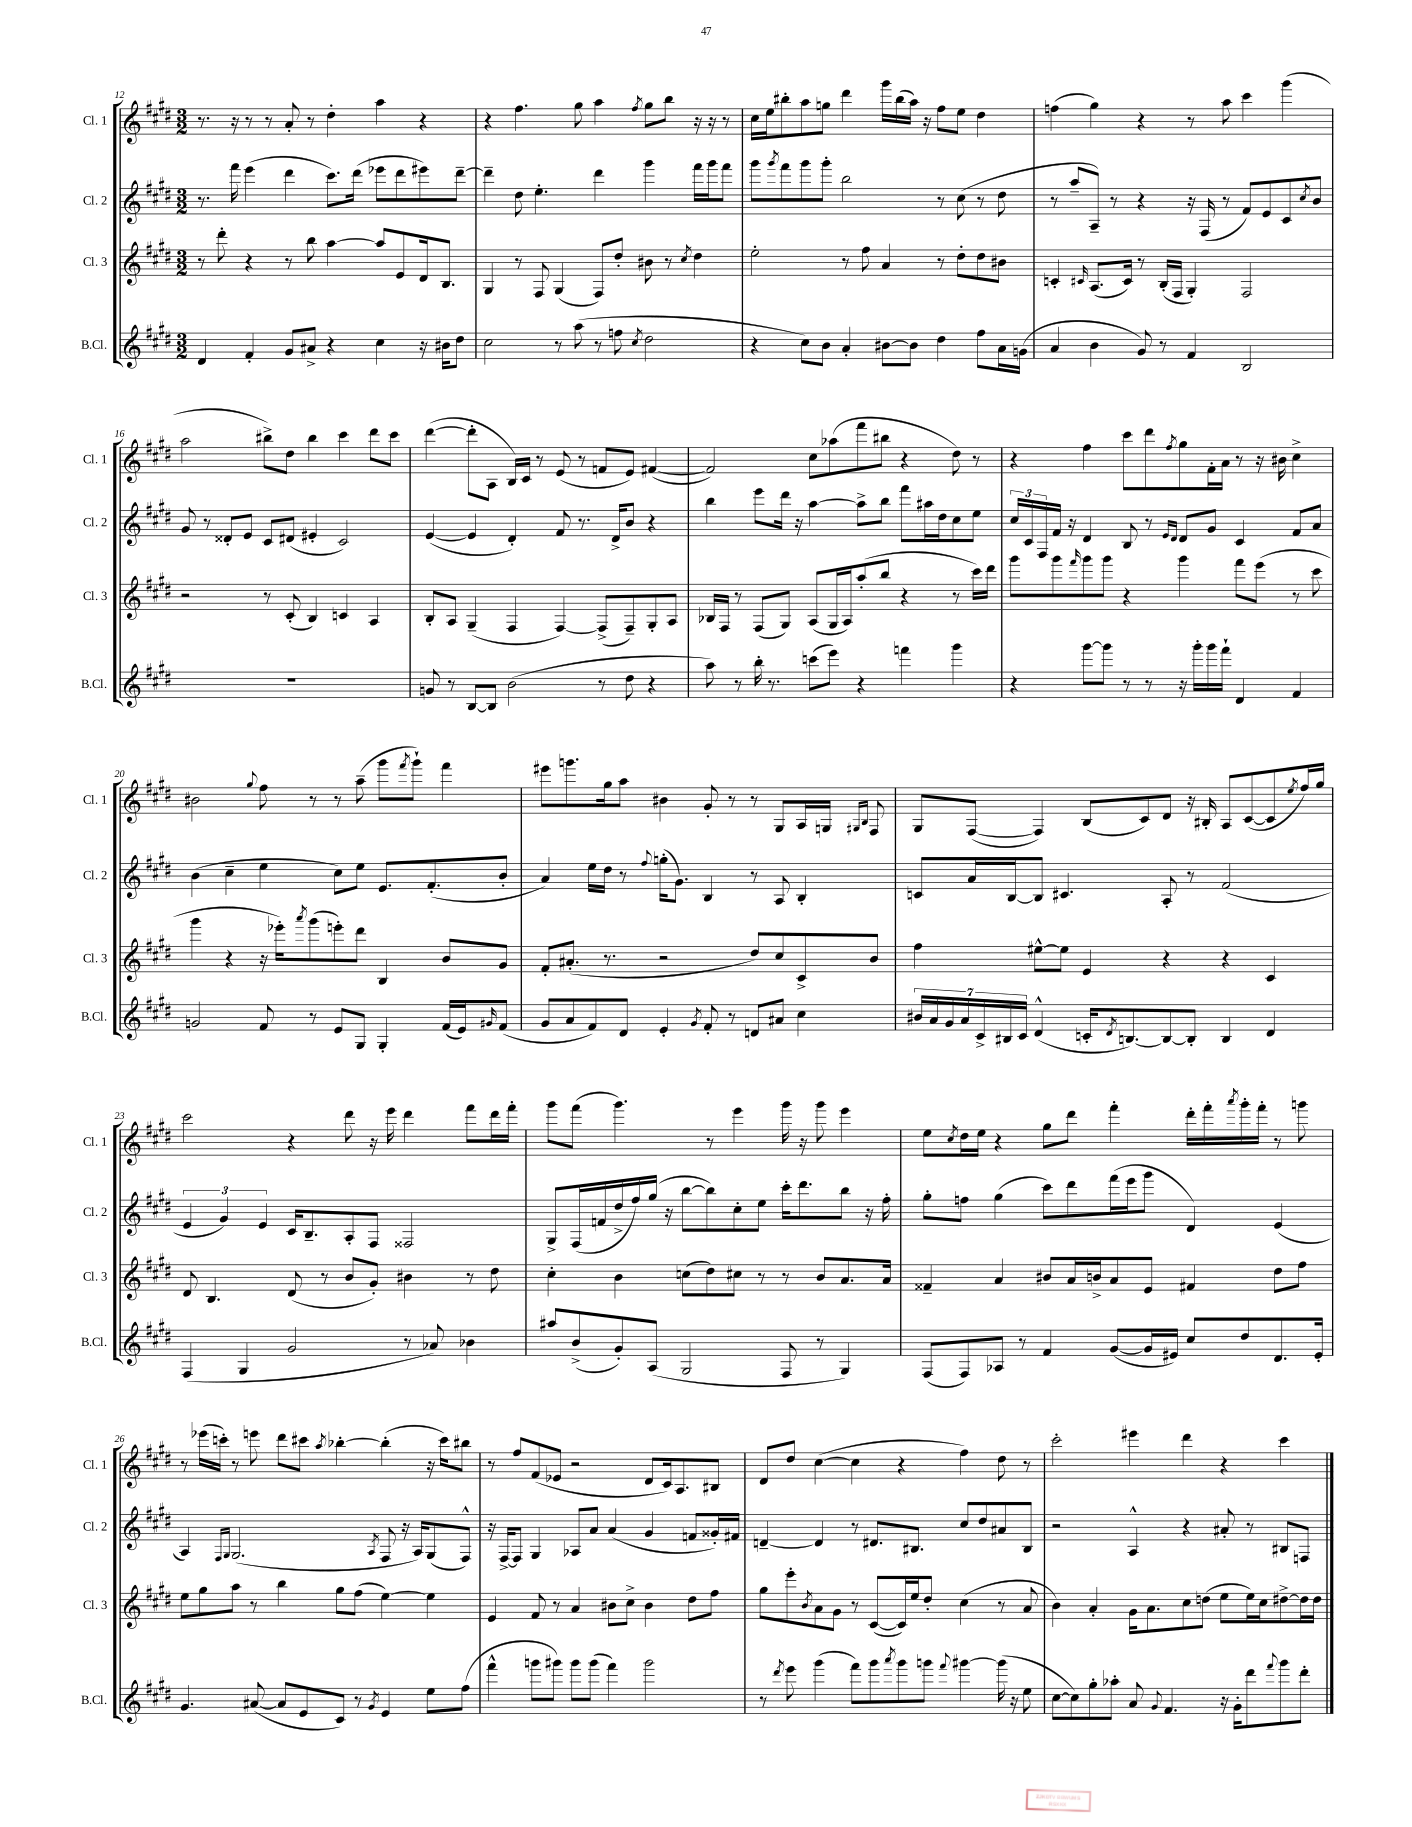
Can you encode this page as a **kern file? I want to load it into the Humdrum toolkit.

**kern	**kern	**kern	**kern
*part4	*part3	*part2	*part1
*staff4	*staff3	*staff2	*staff1
*I"B.Cl.	*I"Cl. 3	*I"Cl. 2	*I"Cl. 1
*I'B.Cl.	*I'Cl. 3	*I'Cl. 2	*I'Cl. 1
*clefG2	*clefG2	*clefG2	*clefG2
*k[f#c#g#d#]	*k[f#c#g#d#]	*k[f#c#g#d#]	*k[f#c#g#d#]
*M3/2	*M3/2	*M3/2	*M3/2
=12	=12	=12	=12
4d#/	8r	8.r	8.r
.	8ddd#'\	.	.
.	.	16fff#\	16r
4f#'/	4r	(4eee\	8r
.	.	.	8r
8g#/L	8r	4ddd#\	8a'/
8a#X^/J	8bb\	.	8r
4r	[4aa\	8.ccc#\L)	4dd#'\
.	.	(16ddd#\Jk	.
4cc#\	8aa/L]	8eee-X\L	4aa\
.	8e/	8ddd#\	.
16r	16d#/k	8eee#X\)	4r
16b#X\KL	8.B/J	.	.
8dd#\J	.	[8ddd#~\J	.
=13	=13	=13	=13
2cc#\	4G#/	4ddd#~\]	4r
.	8r	8dd#\	4.ff#\
.	8F#/	4.ee'\	.
8r	(4G#/	.	.
(8aa\	.	.	8gg#\
8r	8F#/L)	4ddd#\	4aa\
8ffn\	8dd#'/J	.	.
8qcc#/	.	.	8qff#/
2dd#\	8b#X\	4ggg#\	8gg#\L
.	8r	.	8bb\J
.	8qcc#/	.	.
.	4dd#\	16fff#\LL	16r
.	.	16ggg#\J	16r
.	.	8fff#\J	8r
=14	=14	=14	=14
4r	2ee'\	8ggg#\L	16cc#\LL
.	.	.	16ee\J
.	.	8qggg#/	.
.	.	8fff#\	8bb#X'\
8cc#\L)	.	8ggg#\	8aa\
8b\J	.	8ggg#'\J	8ggn\J
4a'/	8r	2bb\	4ddd#\
.	8ff#\	.	.
[8b#X\L	4a/	.	16ggg#\LL
.	.	.	(16bb#\
8b#\J]	.	.	16aa\JJ)
.	.	.	16r
4dd#\	8r	8r	8ff#\L
.	8dd#'\L	(8cc#\	8ee\J
8ff#\L	8dd#\	8r	4dd#\
16a\L	8b#X\J	8dd#\	.
(16gn\JJ	.	.	.
=15	=15	=15	=15
4a/	4cn'/	8r	(4ffn\
.	.	8aa~/L	.
.	16qqc#X/	.	.
4b\	(8.A/L	8A~/J)	4gg#\)
.	.	8r	.
.	16c#/Jk)	.	.
8g#/)	8r	4r	4r
8r	(16B'/LL	.	.
.	16F#/JJ	.	.
4f#/	4G#'/)	16r	8r
.	.	(16F#/	.
.	.	8r	8aa\
2B/	2F#/	8f#/L)	4ccc#\
.	.	8e/	.
.	.	8c#/	(4ggg#\
.	.	8qcc#/	.
.	.	8b/J	.
!!LO:LB:g=z
=16	=16	=16	=16
1.r	2r	8g#/	2aa\
.	.	8r	.
.	.	8d##X'/L	.
.	.	8e/J	.
.	8r	8c#/L	8bb#X^\L)
.	(8c#'/	(8d#X/J	8dd#\J
.	4B/)	4e#X'/	4bb#\
.	4cn/	2c#/)	4ccc#\
.	4A/	.	8ddd#\L
.	.	.	8ccc#\J
=17	=17	=17	=17
8gn/	8B'/L	([4e/	([4ddd#\
8r	8A/J	.	.
[8B/L	(4G#~/	4e/]	8ddd#'\L]
8B/J]	.	.	8A\J
(2b\	4F#/	4d#'/)	16B/LL)
.	.	.	16c#/JJ
.	.	.	8r
.	[4F#/)	8f#/	(8e/
.	.	8.r	8r
8r	(8F#^/L]	.	8fn/L
.	.	16d#^/KL	.
8dd#\	8F#~/)	8b/J	8e/J)
4r	8G#'/	4r	([4f#X/
.	8A/J	.	.
=18	=18	=18	=18
8aa\)	16B-X/LL	4bb\	2f#/])
.	16F#/JJ	.	.
8r	8r	.	.
16bb'\	(8F#/L	8eee\L	.
8.r	.	.	.
.	8G#/J)	16ddd#\Jk	.
.	.	16r	.
(8cccn\L	(8A/L	[4aa\	8cc#\L
8eee\J)	16G#/L	.	(8aa-X\
.	16A/J)	.	.
4r	(8aa'/	8aa^\L]	8fff#\
.	8bb/J	8bb\J	8bb#X\J
4fffn\	4r	8fff#\L	4r
.	.	16aa#X\L	.
.	.	16dd#\J	.
4ggg#\	8r	8cc#\	8dd#\)
.	16ccc#\LL)	8ee\J	8r
.	16ddd#\JJ	.	.
=19	=19	=19	=19
4r	8ggg#\L	24cc#/LL	4r
.	.	24c#/	.
.	.	24F#/	.
.	8ggg#\	16f#/JJ	.
.	.	16r	.
.	16qqfff#/	.	.
[8ggg#\L	8ggg#\	4d#/	4ff#\
8ggg#\J]	8ggg#\J	.	.
8r	4r	8B/	8ccc#\L
8r	.	8r	8ddd#\
.	.	16qqe/LL	.
.	.	16qqd#/JJ	8qff#/
16r	4ggg#\	8d#/L	8gg#\
16ggg#'\LL	.	.	.
16ggg#\	.	8g#/J	16f#'\L
16fff#`\JJ	.	.	16a\JJ
4d#/	8fff#\L	4c#/	8r
.	(8eee\J	.	16r
.	.	.	16b#X\
4f#/	8r	8f#/L	4cc#^\
.	8ccc#\	8a/J	.
!!LO:LB:g=z
=20	=20	=20	=20
2gn/	4ggg#\	(4b\	2b#X\
.	4r	4cc#~\	.
.	.	.	8qqgg#/
8f#/	16r	4ee\	8ff#\
.	16eee-X'\KL)	.	.
.	8qaaa/	.	.
8r	(8ggg#\	.	8r
8e/L	8eeen'\)	8cc#\L)	8r
8G#/J	8ddd#\J	8ee\J	(8aa~\
4G#'/	4B/	8.e/L	8ggg#\L
.	.	.	8qfff#/
.	.	.	8ggg#`\J)
.	.	(8.f#'/	.
(16f#/LL	8b/L	.	4fff#\
16e/J)	.	.	.
16qqg#X/	.	.	.
(8f#/J	8g#/J	8b'/J	.
=21	=21	=21	=21
8g#/L	8f#'/L	4a/)	8eee#X\L
8a/	(8.a#X'/J	.	8.gggn\
8f#/)	.	16ee\LL	.
.	8.r	16dd#\JJ	16gg#\k
8d#/J	.	8r	8aa\J
.	.	8qqff#/	.
4e'/	2r	(16ggn'\KL	4b#X\
.	.	8.g#\J)	.
8qg#/	.	.	.
8f#'/	.	4B/	8g#'/
8r	.	.	8r
8dn/L	8dd#/L)	8r	8r
8a#X/J	8cc#/	8A/	8G#/L
4cc#\	8c#^/	4B'/	16A/L
.	.	.	16Gn/JJ
.	.	.	16qqG#X/LL
.	.	.	16qqB/JJ
.	8b/J	.	8F#/
=22	=22	=22	=22
28b#X/LL	4ff#\	8cn/L	8G#/L
28a/	.	.	.
28g#/	.	.	.
28a/	.	.	.
.	.	16a/L	([8F#/J
28c#^/	.	.	.
28B#X/	.	.	.
.	.	[16B/J	.
28c#/JJ	.	.	.
(4d#^^/	[8ee#X^^\L	8B/J]	4F#/])
.	8ee#\J]	4.c#X/	.
16cn'/KL	4e/	.	(8B/L
8qd#/	.	.	.
[8.Bn/)	.	.	.
.	.	.	8c#/)
8B/_	4r	8A'/	8d#/J
8B'/J]	.	8r	16r
.	.	.	16B#X'/
4B/	4r	(2f#/	8A/L
.	.	.	([8c#/
4d#/	4c#/	.	8c#/]
.	.	.	8qee/
.	.	.	16ff#/L)
.	.	.	16gg#/JJ
!!LO:LB:g=z
=23	=23	=23	=23
(4F#/	8d#/	6e/	2ccc#\
.	4.B/	.	.
.	.	6g#/)	.
4G#/	.	.	.
.	.	6e/	.
2g#/	(8d#/	16c#/KL	4r
.	.	8.B~/	.
.	8r	.	.
.	8b/L	8A'/	8ddd#\
.	8g#'/J)	8F#/J	16r
.	.	.	16eee\
8r	4b#X\	2F##X/	4ddd#\
8a-X/)	.	.	.
4b-X\	8r	.	8fff#\L
.	8dd#\	.	16ddd#\L
.	.	.	16fff#'\JJ
=24	=24	=24	=24
8aa#X/L	4cc#'\	8G#^/L	8ggg#\L
(8b^/	.	(16F#/L	(8fff#\J
.	.	16fn/	.
8g#'/)	4b\	16dd#^/	4.ggg#\)
.	.	16ff#/)	.
(8A/J	.	(16gg#/JJ	.
.	.	16r	.
2G#/	(8ccn\L	[8bb\L	.
.	8dd#\)	8bb\])	8r
.	8cc#X\J	8cc#'\	4eee\
.	8r	8ee\J	.
8F#/	8r	16ccc#'\KL	16ggg#\
.	.	8.ddd#\	16r
8r	8b/L	.	8ggg#\
4G#/)	8.a/	8bb\J	4eee\
.	.	16r	.
.	16a/Jk	16ff#'\	.
=25	=25	=25	=25
(8F#/L	4f##X~/	8gg#'\L	8ee\L
.	.	.	8qcc#/
8F#/)	.	8ffn\J	16dd#\L
.	.	.	16ee\JJ
8A-X/J	4a/	(4gg#\	4r
8r	.	.	.
4f#/	8b#X/L	8ccc#\L)	8gg#\L
.	16a/L	8ddd#\	8ddd#\J
.	16bn^/J	.	.
([8g#/L	8a/	(16fff#\L	4fff#'\
.	.	16eee\J	.
16g#/L]	8e/J	8ggg#\J	.
16e#X/JJ)	.	.	.
8cc#/L	4f#X/	4d#/)	16ddd#'\LL
.	.	.	16fff#'\
.	.	.	8qaaa/
8dd#/	.	.	16ggg#'\
.	.	.	16fff#'\JJ
8.d#/	8dd#\L	(4e/	8r
.	8ff#\J	.	8gggn\
16e#'/Jk	.	.	.
!!LO:LB:g=z
=26	=26	=26	=26
4.g#/	8ee\L	4A/)	8r
.	8gg#\	.	(16eee-X\LL
.	.	.	16cccn'\JJ)
.	.	16qqF#/LL	.
.	.	16qqG#/JJ	.
.	8aa\J	(2.G#/	8r
([8a#X/	8r	.	8eeen\
8a#/L]	4bb\	.	8ddd#\L
8e/	.	.	8ccc#X\J
.	.	.	8qaa/
8c#/J)	8gg#\L	.	[4bb-X'\
8r	(8ff#\J	.	.
8qg#/	.	8qA/	.
4e/	[4ee\)	8F#/	(4bb-'\]
.	.	16r	.
.	.	16A/KL)	.
8ee\L	4ee\]	(8G#/	16r
.	.	.	16ccc#\KL)
(8ff#\J	.	8F#^^/J)	8bb#X\J
=27	=27	=27	=27
4fff#^^\	4e/	16r	8r
.	.	[16F#^/KL	.
.	.	8F#/J]	8ff#/L
8gggn\L	8f#/	4G#/	(8f#/
8ggg#X\J)	8r	.	8e-X/J
8ggg#\L	4a/	8A-X/L	2r
(8ggg#\J	.	8a/J	.
4fff#\)	8b#X\L	(4a/	.
.	8cc#^\J	.	.
2ggg#\	4b#\	4g#/	8d#/L
.	.	.	16c#/k)
.	.	.	8.A/
.	8dd#\L	8fn/L	.
.	8ff#\J	16g##X'/L)	8B#X/J
.	.	16f#X/JJ	.
=28	=28	=28	=28
8r	8gg#\L	[4dn~/	8d#/L
8qddd#/	.	.	.
8eee\	8eee'\	.	8dd#/J
.	8qb/	.	.
(4ggg#\	8a\	4d/]	([4cc#\
.	8g#\J	.	.
8fff#\L)	8r	8r	4cc#\]
8ggg#\	([8c#/L	8.d#X/L	.
8qaaa/	.	.	.
8ggg#\	16c#/L])	.	4r
.	16ee/J	8.B#X/J	.
8gggn\J	8dd#'/J	.	.
8qqfff#/	.	.	.
[4ggg#X\	(4cc#\	8cc#/L	4ff#\)
.	.	8dd#/	.
(16ggg#\]	8r	8a#X/	8dd#\
16r	.	.	.
8ee\	8a/	8B#/J	8r
=29	=29	=29	=29
[8cc#\L	4b\)	2r	2ccc#'\
8cc#\])	.	.	.
8gg#'\	4a'/	.	.
8aa-X'\J	.	.	.
8a/	16g#\KL	4A^^/	4eee#X\
.	8.a\	.	.
8qqg#/	.	.	.
4.f#/	.	.	.
.	8cc#\	4r	4ddd#\
.	(8ddn\J	.	.
16r	8ee\L	8a#X'/	4r
16g#'\KL	.	.	.
8ddd#\	16ee\L)	8r	.
.	16cc#\J	.	.
8qqfff#/	.	.	.
8ggg#\	[8dd#X^\	8B#X/L	4ccc#\
8ddd#'\J	16dd#\L]	8Fn/J	.
.	16dd#\JJ	.	.
==	==	==	==
*-	*-	*-	*-
